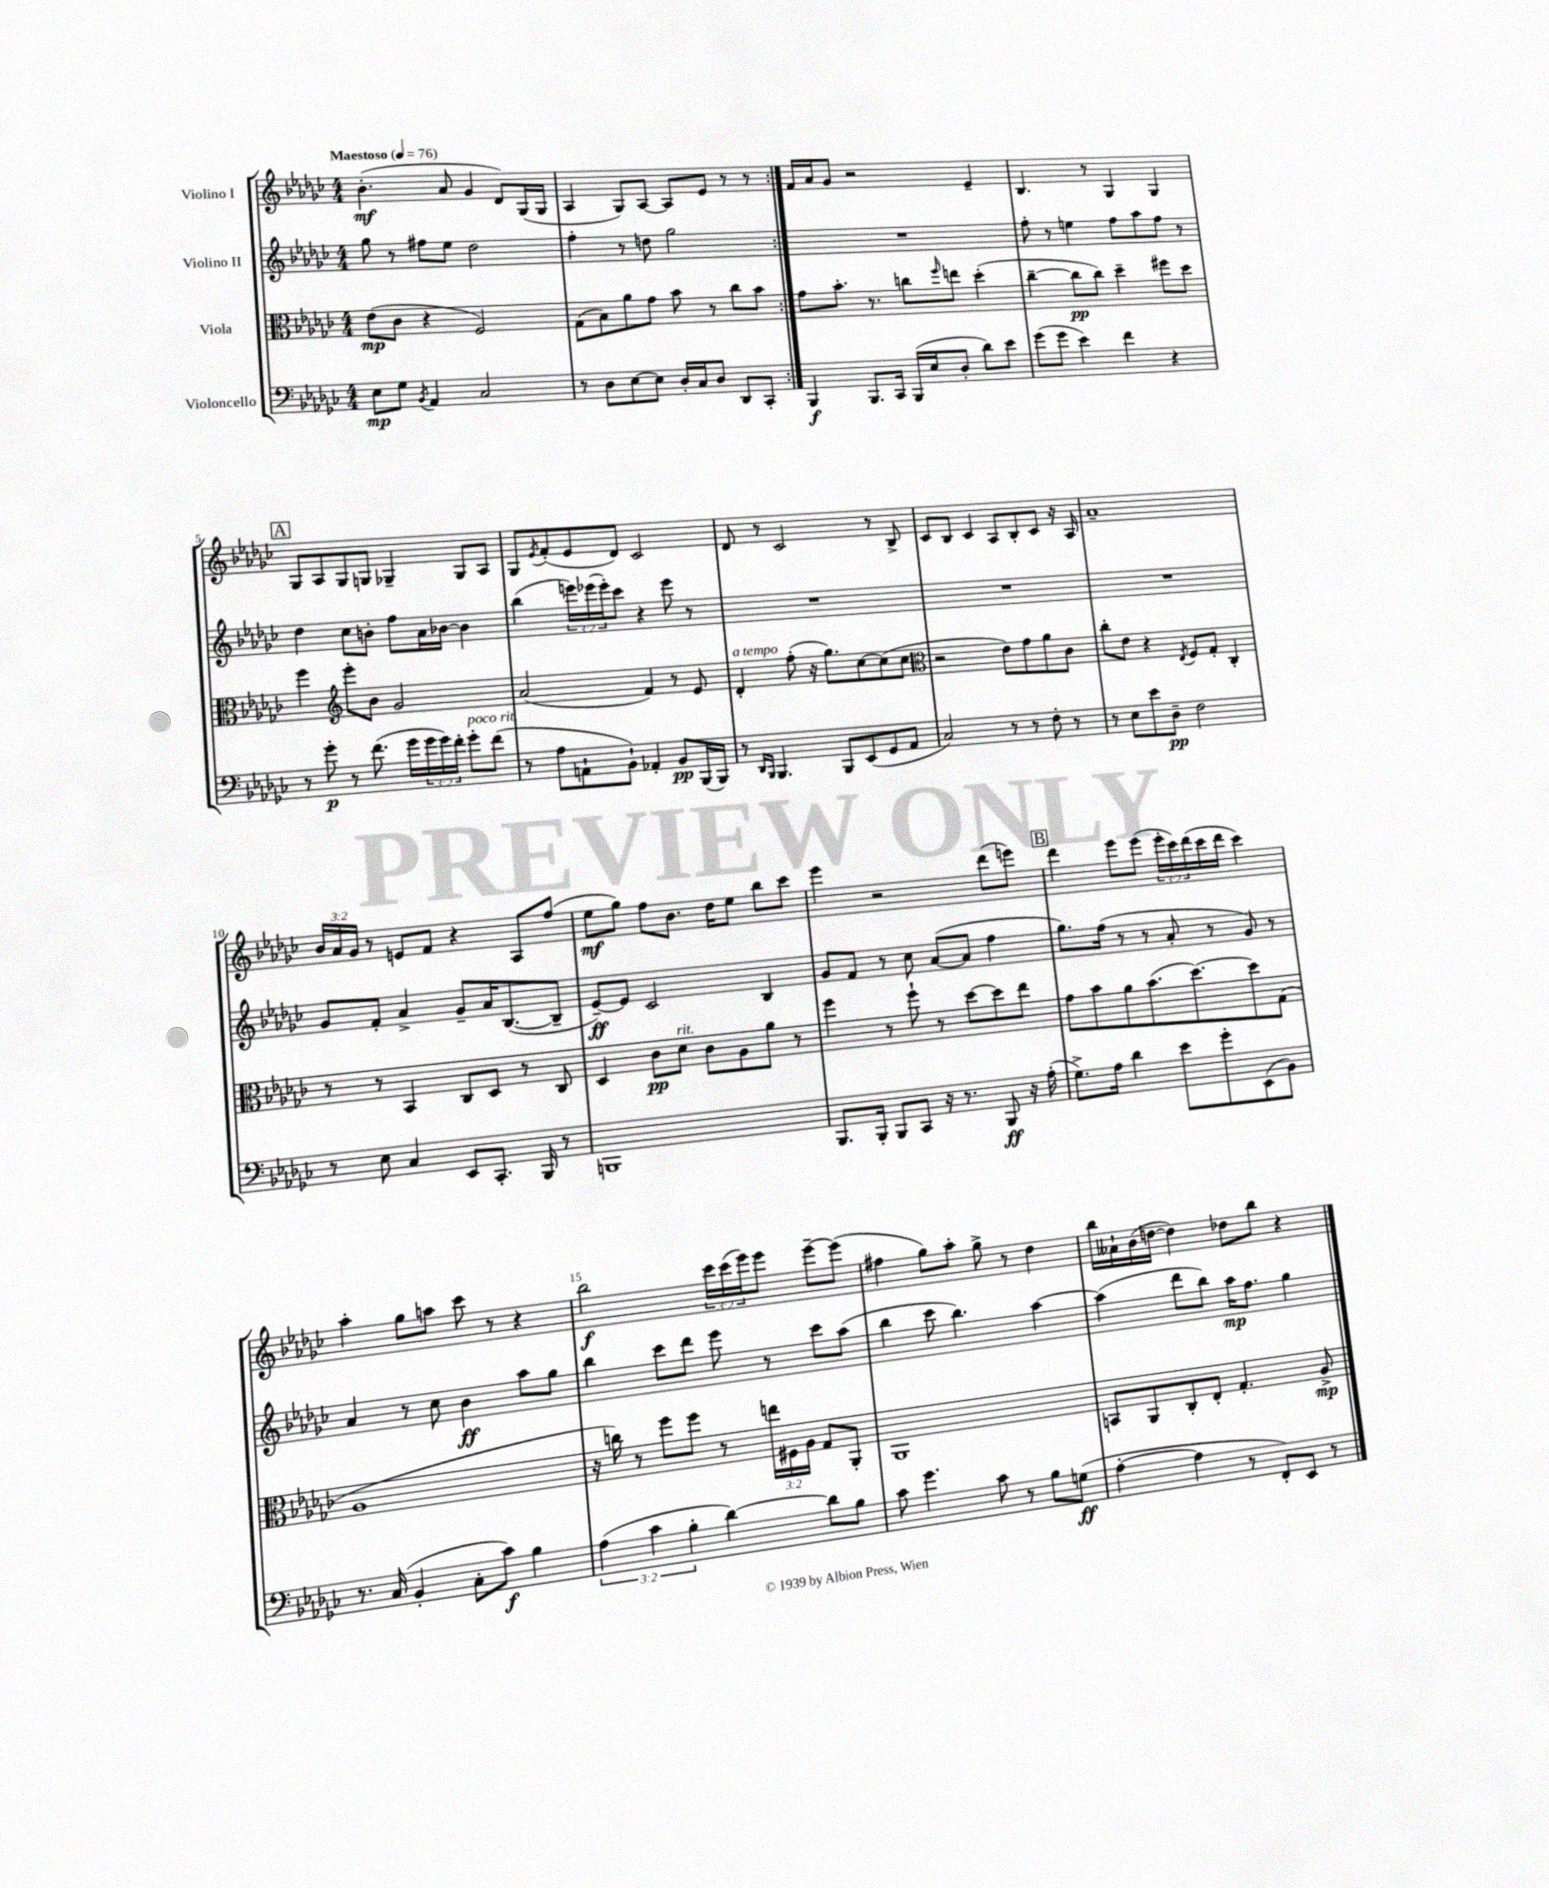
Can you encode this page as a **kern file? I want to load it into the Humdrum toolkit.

**kern	**kern	**kern	**kern
*staff4	*staff3	*staff2	*staff1
*clefF4	*clefC3	*clefG2	*clefG2
*k[b-e-a-d-g-c-]	*k[b-e-a-d-g-c-]	*k[b-e-a-d-g-c-]	*k[b-e-a-d-g-c-]
*M4/4	*M4/4	*M4/4	*M4/4
*MM76	*MM76	*MM76	*MM76
8E-\L	(8e-\L	8gg-\	(4.b-'\
8G-\J	8c-\J	8r	.
8qBB-/	.	.	.
4AA-/	4r	8ff#\L	.
.	.	8ee-\J	8a-/
2C-/	2F/)	2dd-\	4g-/
.	.	.	8d-/L)
.	.	.	(16G-/L
.	.	.	16G-/JJ
=	=	=	=
8r	(8G-\L	4ff'\	4A-/
8D-\L	8B-\)	.	.
[8E-\	8a-\	8r	8G-/L)
8E-\]J	8g-\J	8dd\	[8A-/J
16D-'/LL	8b-\	2gg-\	8A-/]L
16C-/J	.	.	.
8D-/J	8r	.	8e-/J
8DD-/L	8cc-\L	.	8r
8CC-'/J	8b-\J	.	8r
=:|!	=:|!	=:|!	=:|!
4BBB-/	8g-\L	1r	16f/LL
.	.	.	16a-/J
.	8.b-'\J	.	8g-/J
8.BBB-/L	.	.	2r
.	8.r	.	.
16CC-/Jk	.	.	.
(16BBB-/LL	8cc\L	.	.
16E-/J	.	.	.
.	16qqff/	.	.
8D-'/J	8ee\J	.	.
8d-\L)	(4dd-'\	.	4e-~/
8e-\J	.	.	.
=	=	=	=
(8g-\L	[4cc-~\	8ff'\	4.B-/
8g-\J	.	8r	.
4e-\)	8cc-\]L	4ee\	.
.	8cc-\J)	.	8r
4f\	4dd-~\	8ff\L	4G-/
.	.	8aa-\	.
4r	8ff#\L	8ff\J	4G-/
.	8dd-\J	8r	.
=	=	=	=
8r	4ff\	4dd-\	8G-/L
8g-'\	.	.	8A-/
*	*clefG2	*	*
8r	8eee-'\L	8cc-\L	8G-/
(8.f\	8b-\J	8b'\J	8G/J
.	2g-/	8ff\L	4G-~/
16g-\LL	.	.	.
24g-\	.	16a-\L	.
24g-\)	.	.	.
.	.	[16b-\JJ	.
24f'\JJ	.	.	.
8g-'\L	.	4b-\]	8G-/L
(8f\J	.	.	8A-/J
=	=	=	=
8r	(2a-/	(4bb-\	8G-/L
.	.	.	8qe-/
8A-\L	.	.	(8f'/
8AA`\	.	24eee\LL)	8e-/
.	.	(24eee-\	.
.	.	24eee-'\J)	.
8BB-`\J)	.	8ccc-\J	8d-/J)
4AA-'/	4f/)	4r	2c-/
8BB-/L	8r	8eee-\	.
(16BBB-/L	8e-/	8r	.
16BBB-/JJ)	.	.	.
=	=	=	=
8r	4d-'/	1r	8d-/
16qqDD-/LL	.	.	.
16qqBBB-/JJ	.	.	.
4.BBB-/	.	.	8r
.	(8ff'\	.	2c-/
.	16r	.	.
.	8.gg-\L)	.	.
8BBB-/L	.	.	.
(8EE-/	[8cc-\	.	.
8GG-/	(8cc-\]	.	8r
8AA-/J	8cc-\J	.	8B-^/
=	=	=	=
*	*clefC3	*	*
2C-/)	2r	1r	8c-/L
.	.	.	8B-/J
.	.	.	4c-/
8r	8e-\L)	.	8A-/L
8r	8g-\	.	8B-'/
8F'\	8a-\	.	8c-/J
8r	8c-\J	.	16r
.	.	.	16A-/
=	=	=	=
8r	8cc-'\L	1r	1a-~
8E-\L	8e-\J	.	.
8e-\	4r	.	.
8D-~\J	.	.	.
.	8qE-/	.	.
2F\	8F/L	.	.
.	8G-'/J	.	.
.	4C-'/	.	.
=	=	=	=
8r	8r	8g-/L	24b-/LL
.	.	.	24a-/
.	.	.	24g-/JJ
8E-\	8r	8f'/J	8r
4C-/	4BB-/	4a-^/	8e/L
.	.	.	8f/J
8EE-/L	8C-/L	8g-~/L	4r
8.CC-'/J	8D-/J	16a-/K	.
.	.	([8.B-/	.
.	8r	.	8A-/L
16BBB-/	.	.	.
8r	8C-/	8B-~/]J	(8ff/J
=	=	=	=
1BBB	4D-/	[8e-~/L)	8ee-\L
.	.	8e-/]J	8gg-\J)
.	8c-\L	2c-/	8ff\L
.	8d-\J	.	8.b-\J
.	8c-\L	.	.
.	.	.	16dd-\LK
.	8A-\	.	8ee-\J
.	8a-\J	4B-/	8bb-\L
.	8r	.	8ccc-\J
=	=	=	=
8.BBB-/L	4ff\	8g-/L	4eee-\
.	.	8f/J	.
16BBB-'/Jk	.	.	.
8BBB-/L	8r	8r	2r
8CC-/J	8ff`\	8cc-\	.
16r	8r	([8a-/L	.
8.r	.	.	.
.	[8dd-\L	8a-/]J	.
8BBB-/	8dd-\]	4ff\	(8ddd-\L
16r	8ee-\J	.	8eee\J)
(16A-'\	.	.	.
=	=	=	=
8.G-^\L)	8g-\L	8.gg-\L)	4ddd-\
.	8b-\	.	.
16A-\Jk	.	(16ff\Jk	.
4d-\	8a-\	8r	8eee-\L
.	(8.b-\	8r	(8eee-\J
8e-\L	.	8a-'/	24eee-'\LL
.	.	.	24ccc-\)
.	[8.dd-\)	.	.
.	.	.	(24ddd-\
8g-'\	.	8r	16ccc-\
.	.	.	16ddd-\JJ
(8EE-\	8dd-\]	8g-/)	4ccc-\)
8BB-\J)	(8G-\J	8r	.
=	=	=	=
8.r	1A-	4a-/	4aa-'\
(16C-/	.	.	.
4BB-'/	.	8r	8gg-\L
.	.	8cc-\	8aa\J
8C-'\L	.	4b-\	8ccc-\
8c-\J)	.	.	8r
4B-\	.	8aa-\L	4r
.	.	8gg-\J	.
=	=	=	=
(6A-\	16r	4bb-\	2bb-\
.	16cc\)	.	.
.	8r	.	.
6c-\	.	.	.
.	8ff\L	8ccc-\L	.
6B-'\	.	.	.
.	8ff\J	8ddd-\J	.
[4d-\)	8r	8eee-\	24ccc-\LL
.	.	.	(24ccc-\
.	.	.	24eee-\J)
.	24ee\LL	8r	8eee-\J
.	24F#\	.	.
.	24A-\JJ	.	.
8d-\]L	8G-/L	8ccc-\L	[8eee-~\L
8B-\J	8AA-'/J	(8aa-\J	(8eee-\]J
=	=	=	=
8c-\	1AA-	4bb-\	4ff#\
4.g-\	.	.	.
.	.	8ccc-\	8gg-\L)
.	.	4.bb-\)	8aa-'\J
8c-\	.	.	8gg-^\
8r	.	.	8r
8B-\L	.	[4aa-\	4dd-\
(8G\J	.	.	.
=	=	=	=
[4A-'\	8BB/L	(4aa-\]	16bb-\LL
.	.	.	16a--`\
.	8AA-/	.	(16b-\
.	.	.	[16dd\JJ
4A-\]	8C-'/	8ddd-\L	4dd\])
.	8E-'/J	8bb-\J)	.
8r	4.G-'/	16aa-\LK	8dd-\L
.	.	8.ff\J	.
8FF'/L)	.	.	8bb-\J
8EE-/J	.	4gg-\	4r
8r	8A-^/	.	.
==	==	==	==
*-	*-	*-	*-
